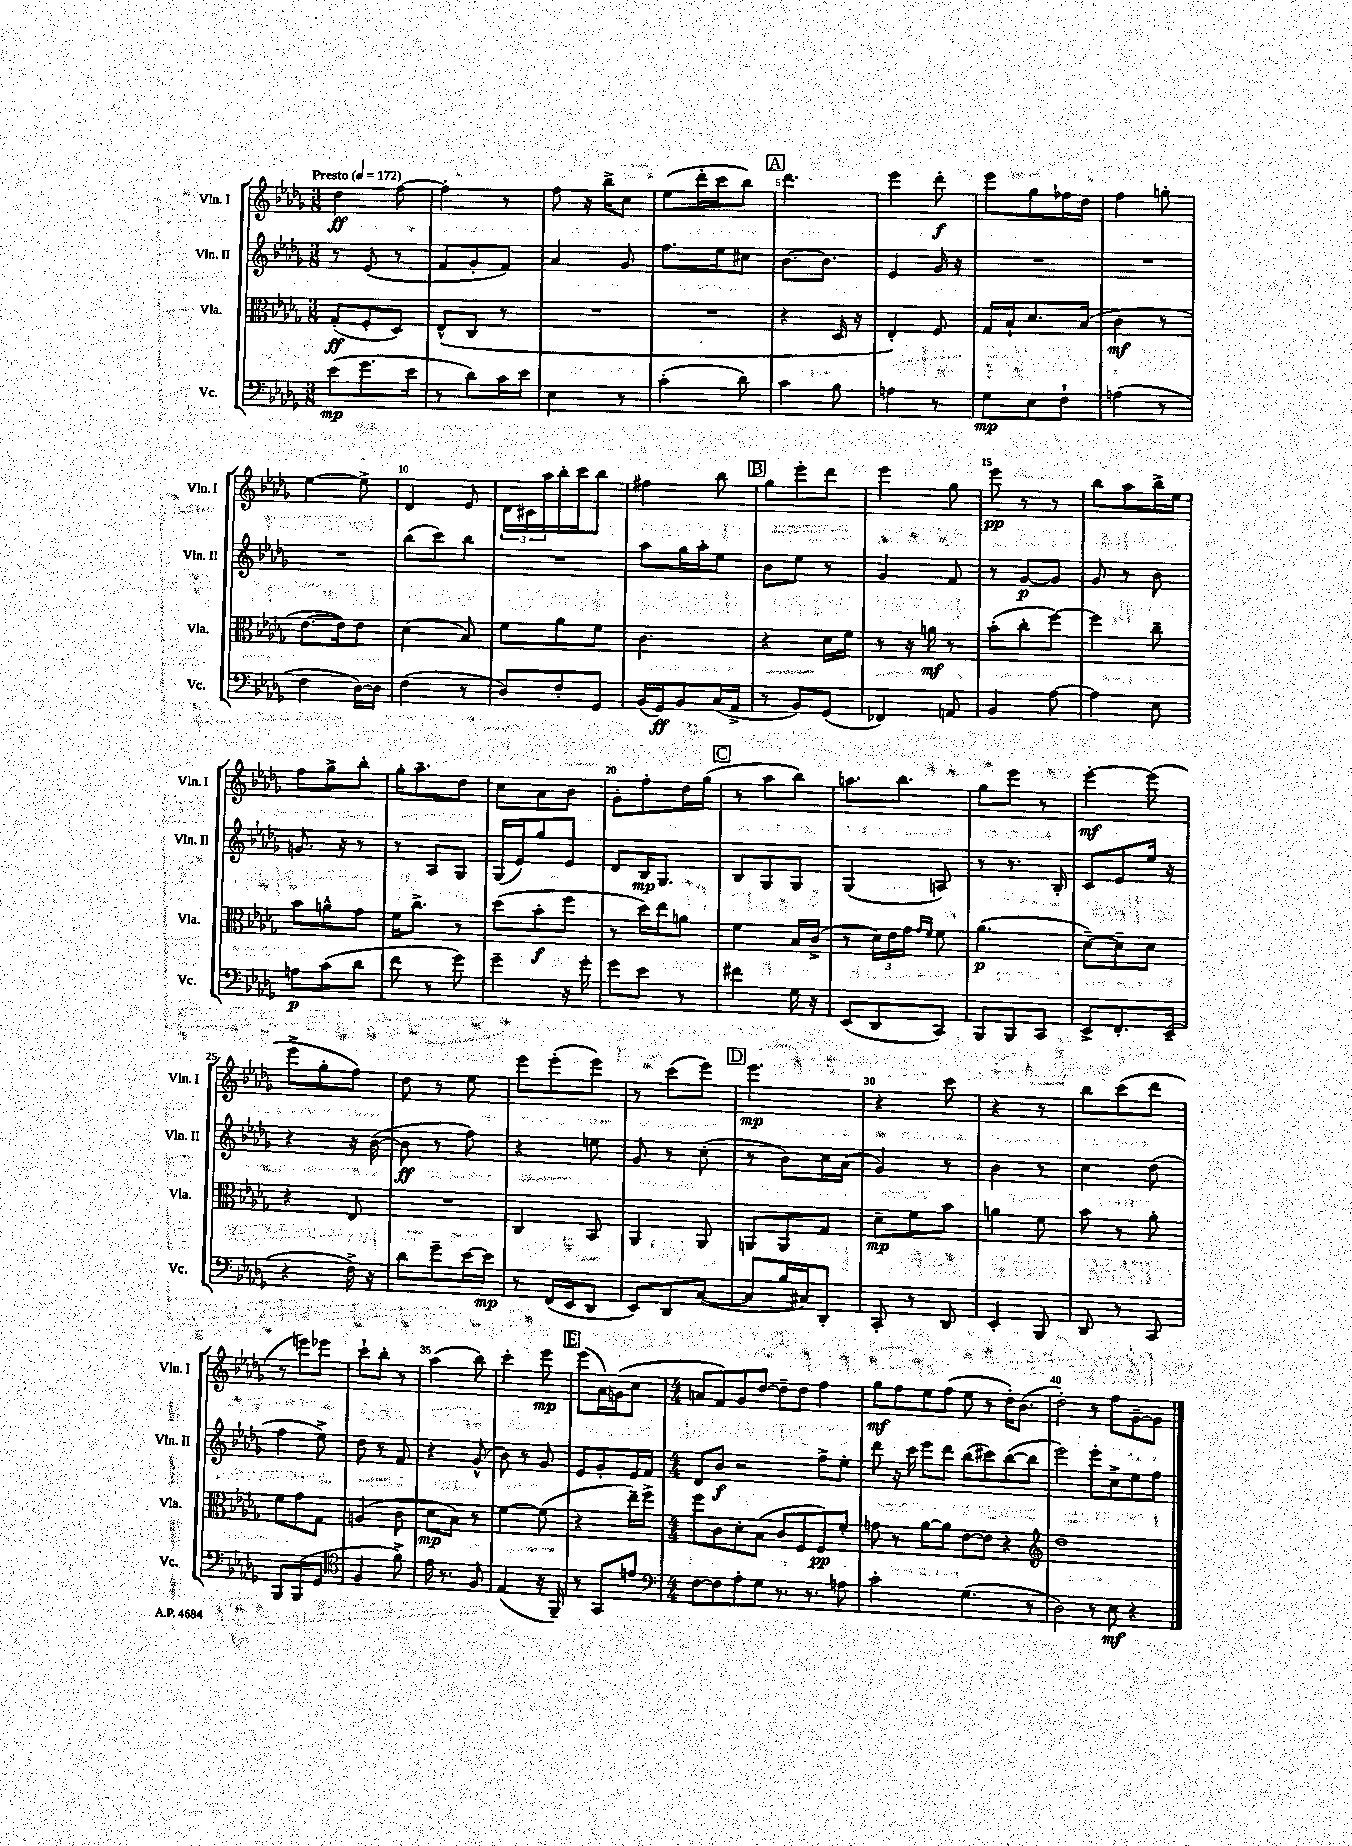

**kern	**kern	**kern	**kern
*staff4	*staff3	*staff2	*staff1
*clefF4	*clefC3	*clefG2	*clefG2
*k[b-e-a-d-g-]	*k[b-e-a-d-g-]	*k[b-e-a-d-g-]	*k[b-e-a-d-g-]
*M3/8	*M3/8	*M3/8	*M3/8
*MM172	*MM172	*MM172	*MM172
(8e-	(8G-'	8r	4dd-
8.g-	8F'	(8e-	.
.	8D-)	8r	[8ff
16e-	.	.	.
=	=	=	=
8r	(8E-^^	8f	4ff']
8d-)	8C	8g-'	.
16c	8r	8f)	8r
16e-	.	.	.
=	=	=	=
4E-	4.r	4a-	8ff
.	.	.	16r
.	.	.	16bb-^
8r	.	8g-	8cc
=	=	=	=
(4c'	4.r	8.ff	(8ee-
.	.	.	16ddd-'
.	.	16ee-	16ccc
8d-)	.	8cc#	8bb-)
=	=	=	=
4c	4r	[8.b-	4.ddd-
.	.	8.b-]	.
8B-	16D-	.	.
.	16r	.	.
=	=	=	=
4A	4E-')	4e-	4eee-
8r	8F	16g-	8ddd-'
.	.	16r	.
=	=	=	=
8G-	16G-	4.r	8eee-
.	16B-`	.	.
8E-	8.d-	.	8gg-
8F`	.	.	16ff-
.	(16B-	.	16dd-
=	=	=	=
(4A	4c	4.r	4ff
8r	8r	.	8gg'
=	=	=	=
4F	[8.e-	4.r	[4ee-
.	16e-])	.	.
[16D-)	8e-	.	8ee-^]
16D-]	.	.	.
=	=	=	=
(4F	(4d-	(8bb-	4d-
.	.	8ccc)	.
8r	8B-)	8bb-	8e-
=	=	=	=
8D-)	8f	4.r	24d-
.	.	.	24c#
.	.	.	24aa-
8F'	8a-	.	16bb-'
.	.	.	16ccc
8GG-	8f	.	8bb-
=	=	=	=
(16BB-	4.c	8aa-	4ff#
16GG-)	.	.	.
8BB-	.	16gg-	.
.	.	16aa-'	.
(16C	.	8ee-	8bb-
16AA-^	.	.	.
=	=	=	=
8r	4r	8b-	8gg-
8BB-)	.	8ee-	8eee-'
(8GG-	16d-	8r	8ddd-
.	16f	.	.
=	=	=	=
4FF-)	8r	4g-	4eee-
.	16r	.	.
.	16a	.	.
8AA	8r	8f	8gg-
=	=	=	=
4BB-	(8b-'	8r	8eee-
.	8cc'	[8g-	8r
[8A-	[8ff)	8g-]	8r
=	=	=	=
4A-]	4ff]	8g-	8bb-
.	.	8r	8aa-
8E-	8cc~	8b-	16bb-^
.	.	.	16ee-
=	=	=	=
8A	8b-	8.g	8ff
(8c	8a^^	.	8gg-^
.	.	16r	.
8d-	8g-	8r	8bb-'
=	=	=	=
8f	16f	8r	16gg-'
.	8.cc^	.	8.aa-~
8r	.	8A-	.
8g-)	8r	8G-	8dd-
=	=	=	=
4g-~	(8dd-	(16G-	8cc
.	.	16e-)	.
.	8b-'	8gg-	8a-
16r	8ff	8e-	8b-
16g-'	.	.	.
=	=	=	=
8g-	8r	8d-	8g-'
8e-	16dd-)	16B-	8ff'
.	16ee-	8.G-	.
8r	8a	.	16dd-
.	.	.	(16gg-
=	=	=	=
4f#	4f	8B-	8r
.	.	8G-	8aa-
16G-	16B-	8G-	8bb-)
16r	(16c^	.	.
=	=	=	=
(8EE-	8r	(4G-	8.aa
8DD-	24d-)	.	.
.	24e-	.	.
.	.	.	8.bb-
.	24g-	.	.
.	16qqg-	.	.
.	16qqf	.	.
8CC)	8f	8A)	.
=	=	=	=
8BBB-	(4.a-	8r	8gg-
8BBB-	.	8.r	8eee-
8CC	.	.	8r
.	.	16B-'	.
=	=	=	=
8EE-^	[8d-~)	8c	[4eee-'
8.FF'	8d-~]	8e-	.
.	8d-	16ee-	(8eee-]
(16EE-~	.	16r	.
=	=	=	=
4r	4r	4r	8eee-^
.	.	.	8gg-'
16F^)	8E-	16r	8ff)
16r	.	([16b-	.
=	=	=	=
8d-	4.r	8b-]	8dd-
8g-~	.	8r	8r
[16e-	.	8ff)	8ee-
16e-]	.	.	.
=	=	=	=
8r	4C	4r	8eee-
(16FF	.	.	(8eee-'
16EE-	.	.	.
8DD-	8BB-	8ee	8eee-)
=	=	=	=
8EE-)	4AA-	8g-	8r
8DD-	.	8r	(8ccc
([8C	8AA-	(8cc'	8eee-)
=	=	=	=
8C]	8AA	8r	4.eee-
16B-	8AA	8b-)	.
16C#)	.	.	.
8DD-'	8G-	16cc	.
.	.	(16a-	.
=	=	=	=
8CC'	8d-~	4g-)	4r
8r	8f	.	.
8DD-	8b-	8r	8ccc
=	=	=	=
4EE-'	4a	4b-	4r
8BBB-	8f	8r	8r
=	=	=	=
8DD-	8b-	4cc	8bb-
8r	8r	.	(8ccc
8CC	8a-'	(8dd-	8ddd-
=	=	=	=
8BBB-	8f	4ff	8r
(8BBB-	8g-	.	8eee)
8GG-	8G-	8ee-^)	8eee-
=	=	=	=
*clefC4	*	*	*
4F	(4A	8dd-	8ccc`
.	.	8r	8bb-'
8f^)	8c	8f	8r
=	=	=	=
16e-	8d-	4r	(4aa-
8.r	.	.	.
.	8B-)	.	.
8F	8r	(8g-^^	8bb-)
=	=	=	=
(4E-	[4f	8b-)	4ccc'
.	.	8r	.
16r	(8f]	8g-	8eee-
16FF~)	.	.	.
=	=	=	=
8r	4r	8e-	(8eee-
8GG-	.	8g-'	16a-)
.	.	.	(16g
8e	16ee-~)	16e-	8cc
.	16ff^	16f	.
=	=	=	=
*clefF4	*	*	*
*M4/4	*M4/4	*M4/4	*M4/4
[8F	8ff	8d-	8a
8F]	8c	8b-	8f)
8A-'	8d-'	2r	8g-
8G-	(8B-	.	[8dd-
8.r	8c	.	8dd-~]
.	8F	.	8dd-
8.r	.	.	.
.	8F)	8ff^	4ff
8A	8f'	8ee-'	.
=	=	=	=
2c'	8g	8ddd-	8gg-
.	8r	16r	8ff
.	.	16ccc	.
.	[8a-	8eee-	8ee-
.	8a-]	8ddd-	(8ff
(4.G-	[8e-	(8bb-	8ee-
.	8e-]	8ccc#)	8r
.	4r	([8bb-	16dd-')
.	.	.	(8.b-
8r	.	8bb-]	.
=	=	=	=
*	*clefG2	*	*
2D-)	1dd-	2eee-)	2dd-')
8r	.	8eee-'	8r
8E-	.	8cc^	8ff
4r	.	8ee-	[8g-~
.	.	8ff	8g-]
==	==	==	==
*-	*-	*-	*-
